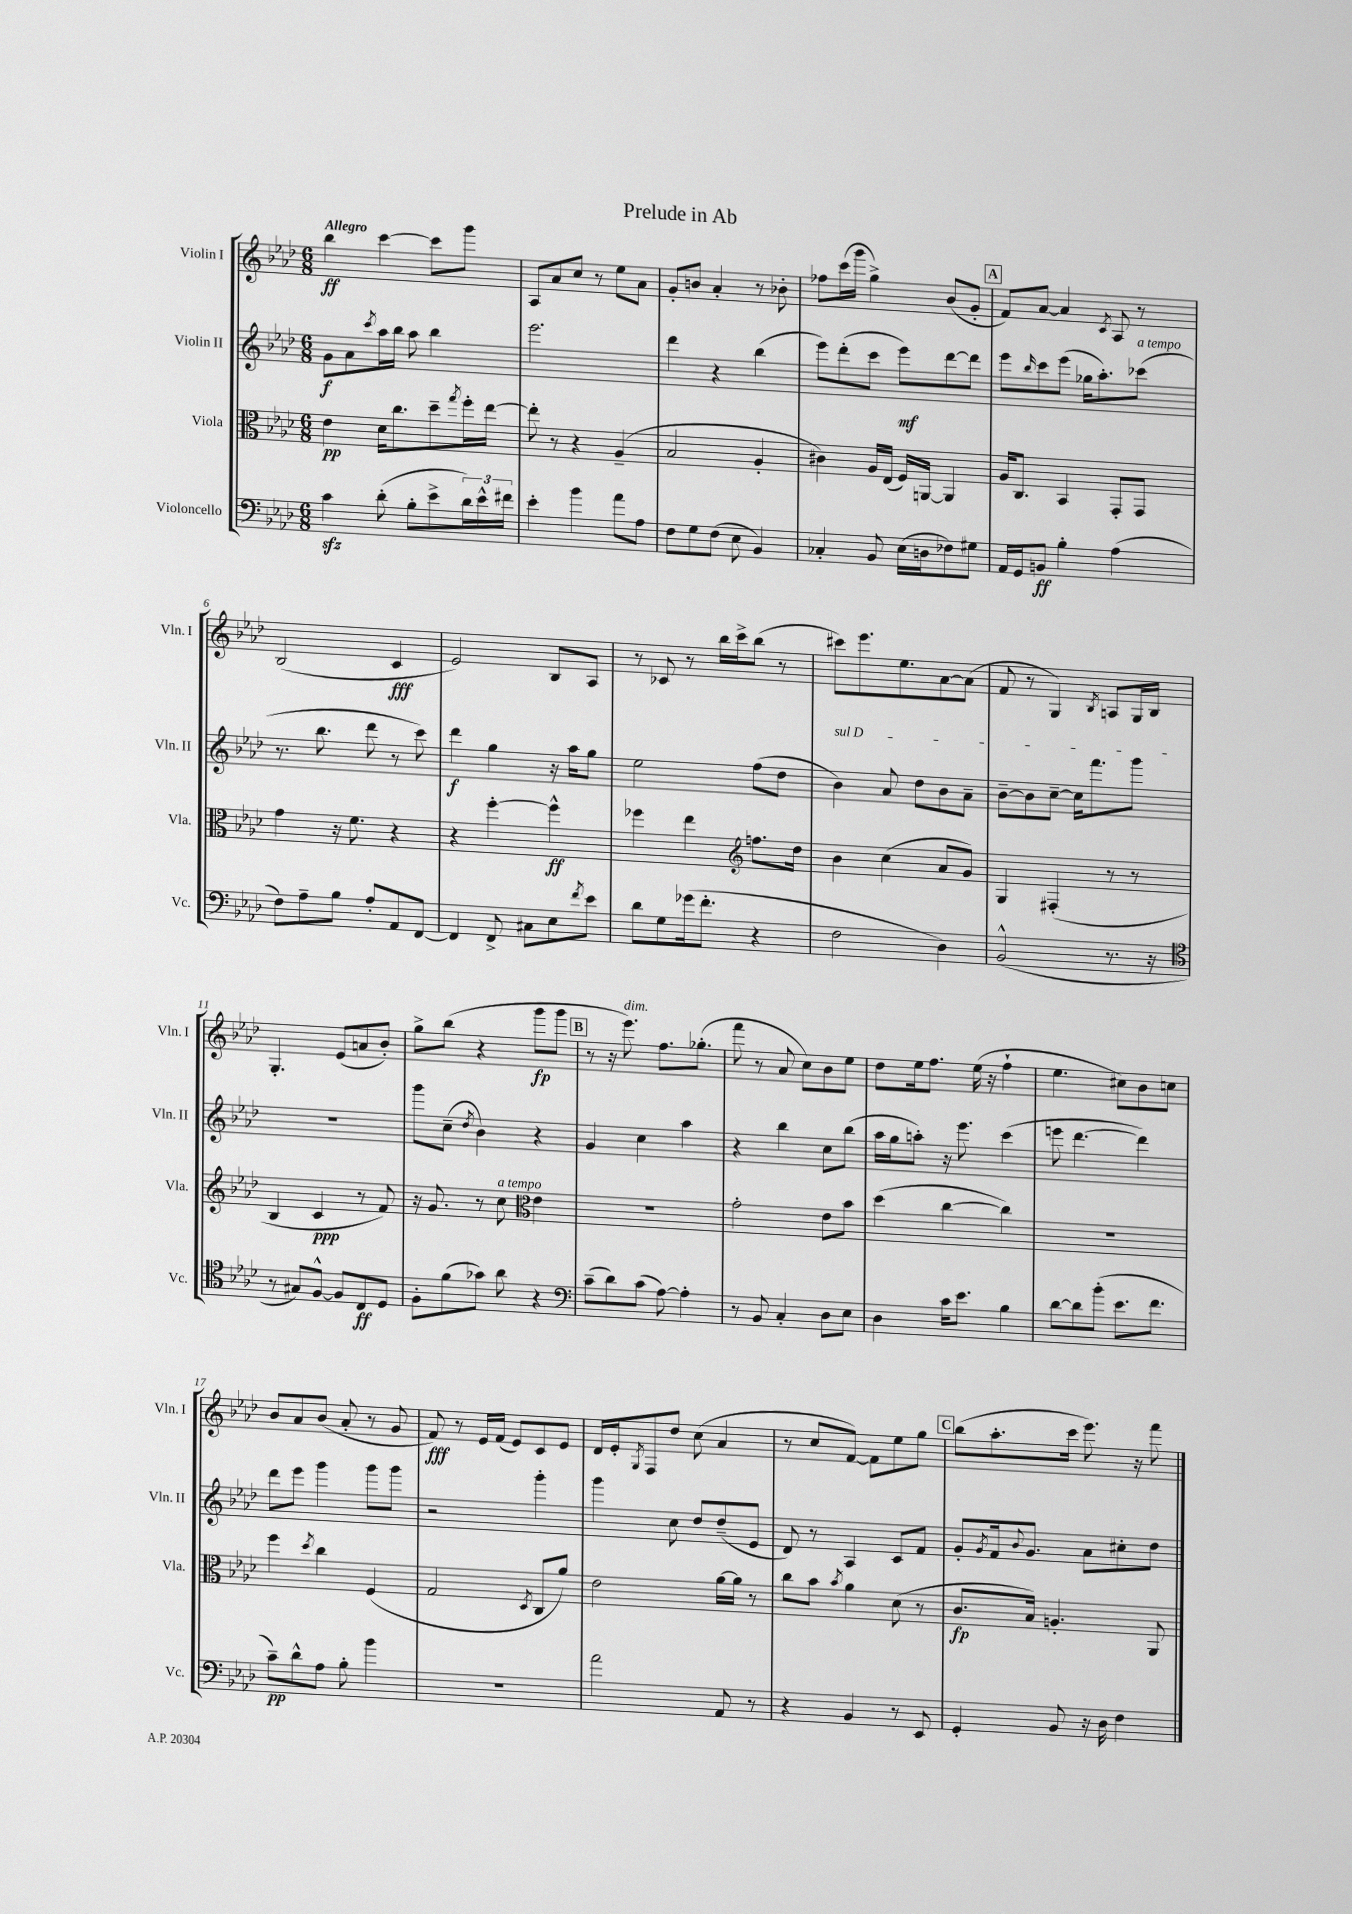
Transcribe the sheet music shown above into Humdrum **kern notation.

**kern	**kern	**kern	**kern
*staff4	*staff3	*staff2	*staff1
*clefF4	*clefC3	*clefG2	*clefG2
*k[b-e-a-d-]	*k[b-e-a-d-]	*k[b-e-a-d-]	*k[b-e-a-d-]
*M6/8	*M6/8	*M6/8	*M6/8
4c	4e-	8g	4bb-
.	.	8a-	.
.	.	8qccc	.
(8d-'	16d-	16aa-	[4ccc
.	8.cc	16bb-	.
8B-'	.	8aa-	.
8e-^	8dd-~	4bb-	8ccc]
.	8qgg	.	.
24d-)	16ff'	.	8ggg
24e-^^	.	.	.
.	[16ee-	.	.
24f#	.	.	.
=	=	=	=
4e-'	8ee-']	2.eee-	8A-
.	8r	.	8a-
4b-	4r	.	8cc
.	.	.	8r
8a-	(4A-~	.	8ee-
8A-	.	.	8a-
=	=	=	=
8F	2B-	4ddd-	8g'
8G	.	.	8b
(8F	.	4r	4a-'
8E-	.	.	.
4BB-)	4A-'	(4bb-	8r
.	.	.	8b-'
=	=	=	=
4C-'	4c#)	8eee-)	8ff-
.	.	(8ddd-'	(16ccc
.	.	.	16ggg
8BB-	16A-	8ccc	4gg^)
.	(16E-	.	.
(16E-	16F)	8eee-)	.
16D	[16AA	.	.
8F-)	4AA]	[8ddd-	(8b-
8G#	.	8ddd-]	8g'
=	=	=	=
16AA-	16A-	8eee-	8f)
16GG	8.C	.	.
.	.	16qqbb-	.
8BB	.	8ccc	[8a-
4B-'	4BB-	(8eee-	4a-]
.	.	16gg-	.
.	.	8.aa-')	.
.	.	.	8qc
(4A-	8GG'	.	8A-
.	8GG	(8ccc-	8r
=	=	=	=
8F)	4g	8.r	(2B-
8A-~	.	.	.
.	.	8.bb-	.
8B-	16r	.	.
.	8.f	.	.
8A-'	.	8ddd-	.
8AA-	4r	8r	4c
[8FF	.	8ccc)	.
=	=	=	=
4FF]	4r	4ddd-	2e-)
8FF^	[4ff'	4gg	.
8C#	.	.	.
8E-	4ff^^]	16r	8B-
.	.	16aa-	.
8qf	.	.	.
8e-	.	8gg	8A-
=	=	=	=
8d-	4ff-	2ee-	8r
8G	.	.	8c-
(16g-	4ee-	.	8r
8.f'	.	.	.
.	.	.	16bb-
.	.	.	16ccc^
*	*clefG2	*	*
4r	8.ff	(8ff	(8bb-
.	.	8dd-	8r
.	16dd-	.	.
=	=	=	=
2F	4b-	4b-)	8ccc#)
.	.	.	8.eee-
.	(4cc	8a-	.
.	.	.	8.ee-
.	.	8dd-	.
4D-)	8a-	8b-	[8a-
.	8g)	8a-~	(8a-]
=	=	=	=
(2BB-^^	4G	[8b-~	8f
.	.	8b-]	8r
.	(4F#'	[8cc~	4G)
.	.	16cc]	.
.	.	8.fff	.
.	.	.	8qB-
8.r	8r	.	8A
.	8r	8ggg	16G
16r	.	.	16B-
=	=	=	=
*clefC4	*	*	*
8r	4B-	2.r	4.G'
8G#)	.	.	.
[8F^^	4c	.	.
8F]	.	.	(8e-
8C	8r	.	8a
8D-	8f)	.	8b-')
=	=	=	=
8F'	16r	8ggg	8gg^
.	8.g	.	.
(8f	.	(8cc~	(8bb-
.	.	8qdd-	.
8g-)	8r	4b-)	4r
8a-	8cc	.	.
*	*clefC3	*	*
4r	4e-	4r	8ggg
.	.	.	8ggg
=	=	=	=
*clefF4	*	*	*
(8c~	2.r	4g	8r
8d-)	.	.	16r
.	.	.	8.eee-)
(8c	.	4cc	.
[8A-)	.	.	8.ff
4A-']	.	4aa-	.
.	.	.	(8.gg-'
=	=	=	=
8r	2g'	4r	8fff
8BB-	.	.	8r
4C'	.	4bb-	8a-
.	.	.	8cc)
8D-	8e-	8cc	8b-
8E-	8b-	(8bb-	8ee-
=	=	=	=
4D-	(4dd-	16aa-	8dd-
.	.	16gg	.
.	.	8aa')	16ee-
.	.	.	8.ff
16c	[4cc	16r	.
8.e-	.	8.eee-	.
.	.	.	(16ee-
.	.	.	16r
4B-	4cc])	(4ccc	4ff`
=	=	=	=
[8d-	2.r	8eee	4.ee-
8d-]	.	[4.ddd-	.
(8b-'	.	.	.
8.e-	.	.	8cc#)
.	.	4ddd-])	8b-
8.f	.	.	.
.	.	.	8cc
=	=	=	=
8c~)	4ff	8ddd-	8b-
8d-^^	.	8eee-	8a-
.	8qdd-	.	.
8A-	4cc	4ggg	(8b-
8B-'	.	.	8a-'
4b-	(4F	8ggg	8r
.	.	8ggg	8g
=	=	=	=
2.r	2G	2r	8f)
.	.	.	8r
.	.	.	16e-
.	.	.	(16f
.	.	.	8e-)
.	8qD-	.	.
.	8C	4ggg'	8c
.	8a-)	.	8e-
=	=	=	=
2a-	2e-	4ggg	16d-
.	.	.	16e-'
.	.	.	8qG
.	.	.	8F
.	.	8cc	8dd-
.	.	8dd-	(8cc
8AA-	[16a-	(8dd-~	4a-
.	16a-]	.	.
8r	8r	8e-	.
=	=	=	=
4r	8cc	8d-)	8r
.	8b-	8r	8cc
.	8qb-	.	.
4BB-	4a-	4A-	[8f)
.	.	.	8f]
8r	(8d-	8c	8ee-
8EE-	8r	8f	8gg
=	=	=	=
4GG'	8.c	8g'	(8bb-
.	.	8qg	.
.	.	16f	8.aa-'
.	.	8qqb-	.
.	16B-)	8.g	.
8BB-	4.A'	.	.
.	.	.	16ccc
16r	.	8a-	8.eee-)
16D-	.	.	.
4F	.	8cc#'	.
.	.	.	16r
.	8AA-	8dd-	8fff
==	==	==	==
*-	*-	*-	*-
